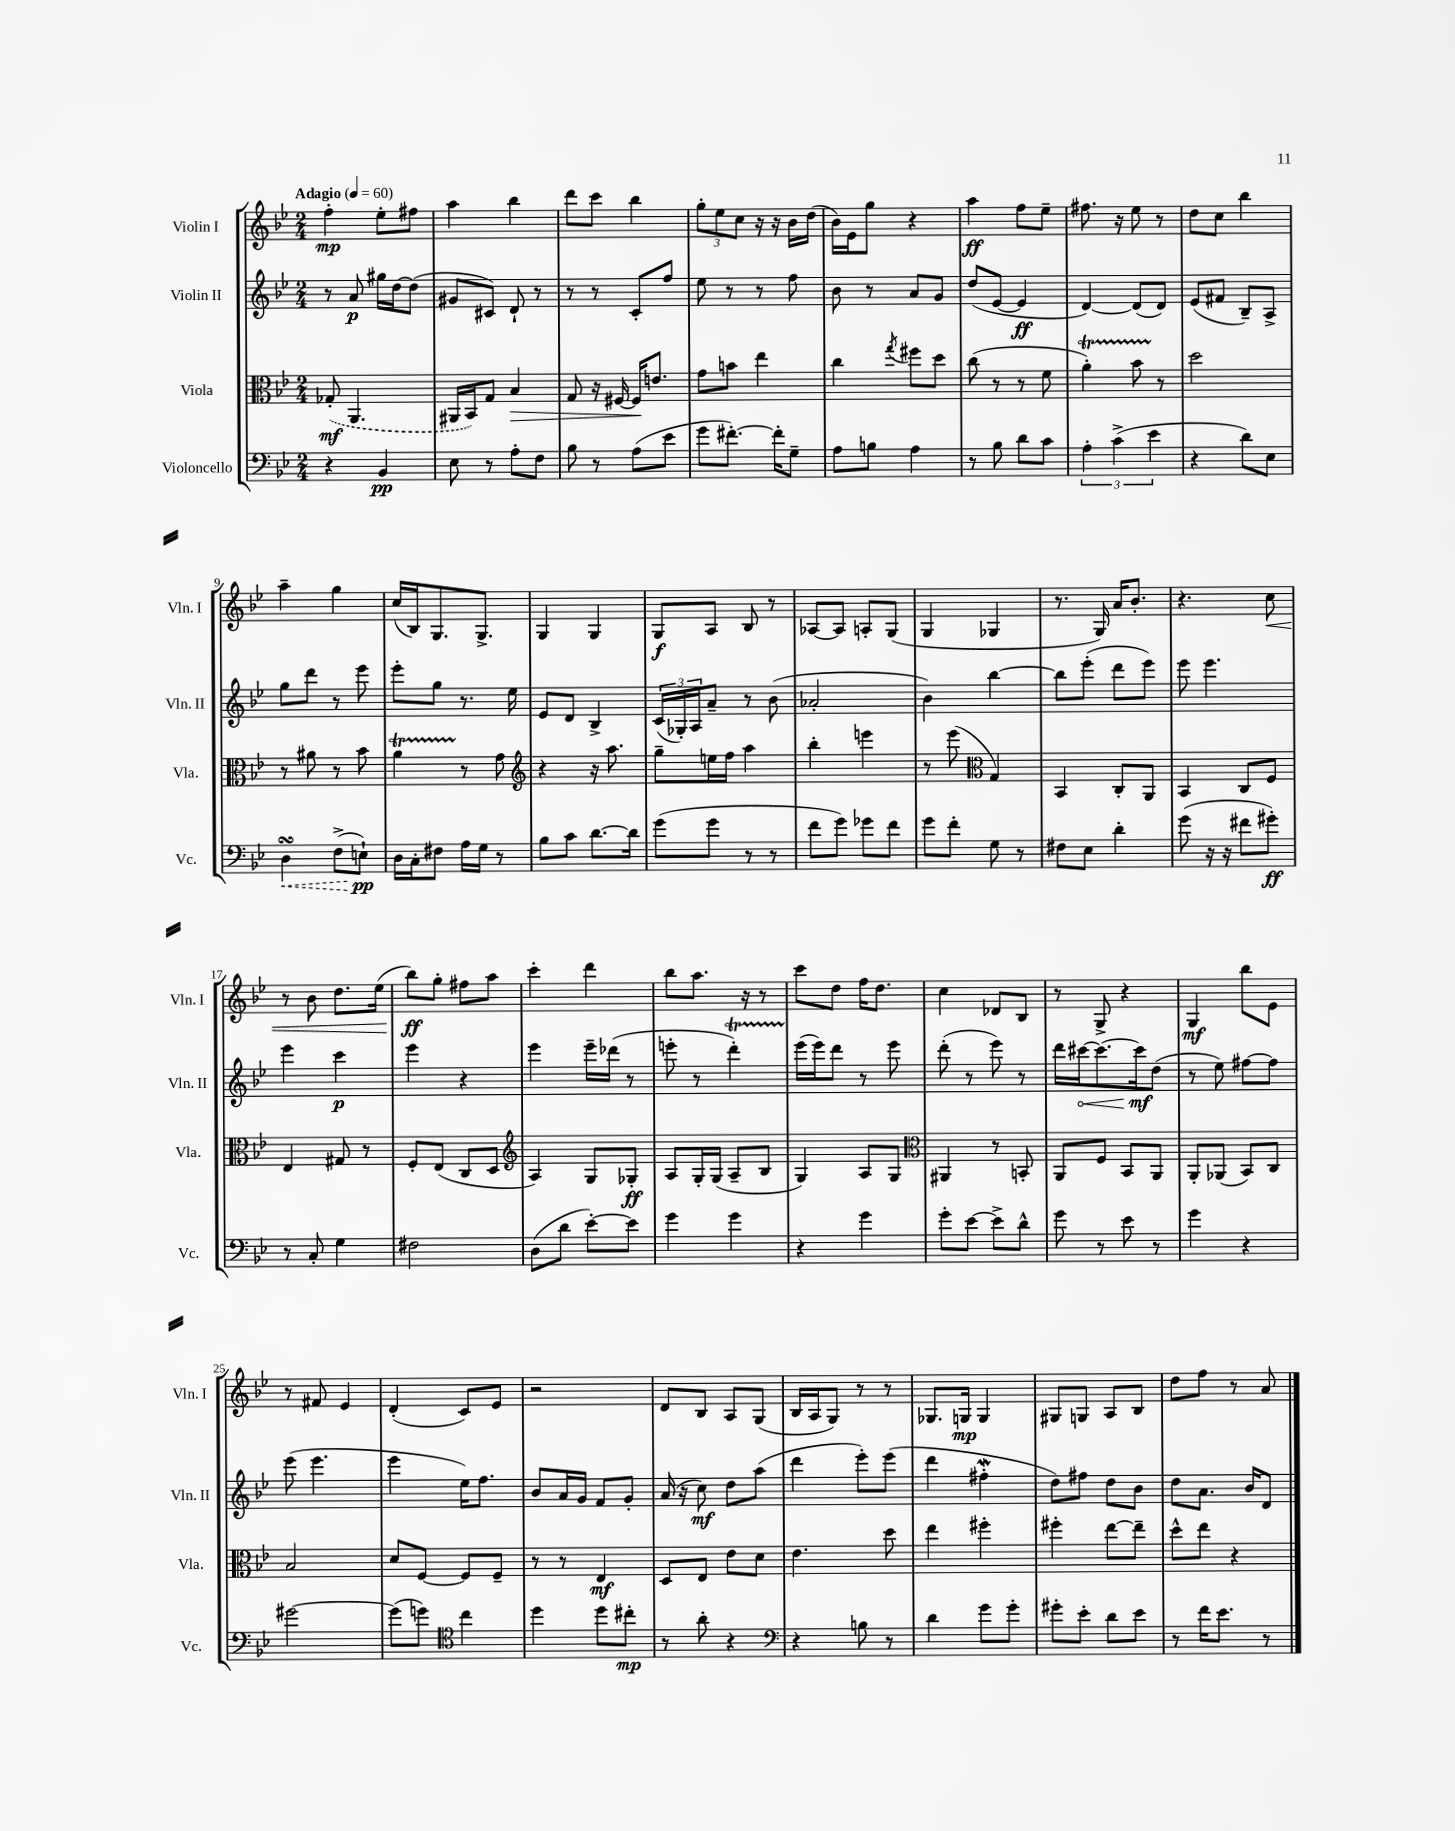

**kern	**kern	**kern	**kern
*staff4	*staff3	*staff2	*staff1
*clefF4	*clefC3	*clefG2	*clefG2
*k[b-e-]	*k[b-e-]	*k[b-e-]	*k[b-e-]
*M2/4	*M2/4	*M2/4	*M2/4
*MM60	*MM60	*MM60	*MM60
4r	(8G-'	8r	4ff'
.	4.AA	8a	.
4BB-	.	16gg#	8ee-'
.	.	[16dd	.
.	.	(8dd]	8ff#
=	=	=	=
8E-	16AA#	8g#	4aa
.	16BB-)	.	.
8r	8G	8c#)	.
8A'	4B-	8d`	4bb-
8F	.	8r	.
=	=	=	=
8B-	8G	8r	8ddd
8r	16r	8r	8ccc
.	[16F#	.	.
(8A	16F#]	8c'	4bb-
.	8.e	.	.
8e-	.	8ff	.
=	=	=	=
8g	8g	8ee-	12gg'
.	.	.	12ee-
[8.f#')	8b	8r	.
.	.	.	12cc
.	4ee-	8r	16r
16f#']	.	.	16r
8G~	.	8ff	16b-
.	.	.	(16dd
=	=	=	=
8A	4cc	8b-	16b-)
.	.	.	16e-
8B	.	8r	8gg
.	8qgg	.	.
4A	8ff#	8a	4r
.	8dd	8g	.
=	=	=	=
8r	(8cc	(8dd	4aa
8B-	8r	[8e-	.
8d	8r	4e-]	8ff
8c	8f	.	8ee-~
=	=	=	=
6A'	4a')	[4d)	8.ff#
(6c^	.	.	.
.	.	.	16r
.	8b-	(8d]	8ee-
6e-	.	.	.
.	8r	8d)	8r
=	=	=	=
4r	2dd	(8e-	8dd
.	.	8f#	8cc
8d)	.	8B-~)	4bb-
8E-	.	8A^	.
=	=	=	=
4D	8r	8gg	4aa~
.	8a#	8ddd	.
(8F^	8r	8r	4gg
8E`)	8b-	8eee-	.
=	=	=	=
16D	4a	8eee-'	(16cc
16C'	.	.	16B-)
8F#	.	8gg	8.G
16A	8r	8.r	.
16G	.	.	8.G^
8r	8g	.	.
.	.	16ee-	.
=	=	=	=
*	*clefG2	*	*
8B-	4r	8e-	4G
8c	.	8d	.
[8.d	16r	4B-^	4G
.	8.aa	.	.
16d]	.	.	.
=	=	=	=
(8g	8gg~	(24c	8G
.	.	24G-')	.
.	.	24A	.
8g	16ee	8a~	8A
.	16ff	.	.
8r	4aa	8r	8B-
8r	.	(8b-	8r
=	=	=	=
8f	4bb-'	2a-'	[8A-
8g)	.	.	8A-]
8g-	4eee	.	8A'
8f	.	.	(8G
=	=	=	=
8g	8r	4b-)	4G
8f'	(8eee-	.	.
*	*clefC3	*	*
8G	4G)	[4bb-	4G-
8r	.	.	.
=	=	=	=
8F#	4BB-	8bb-]	8.r
8E-	.	(8eee-'	.
.	.	.	16G)
4d'	8C'	8ddd	16a
.	.	.	8.b-'
.	8AA	8eee-)	.
=	=	=	=
(8g	4BB-	8eee-	4.r
16r	.	4.eee-	.
16r	.	.	.
8f#	8C	.	.
8g#')	8F	.	8cc
=	=	=	=
8r	4E-	4eee-	8r
8C'	.	.	8b-
4G	8G#	4ccc	8.dd
.	8r	.	.
.	.	.	(16ee-
=	=	=	=
2F#	8F'	4eee-	8bb-)
.	(8E-	.	8gg'
.	8C	4r	8ff#
.	8D	.	8aa
=	=	=	=
*	*clefG2	*	*
(8D	4A)	4eee-	4ccc'
8d	.	.	.
[8e-')	8G	16eee-~	4ddd
.	.	(16ddd-	.
8e-]	8G-'	8r	.
=	=	=	=
4g	8A	8eee'	8bb-
.	16G'	8r	8.aa
.	(16G	.	.
4g	8A~	4ddd')	.
.	.	.	16r
.	8B-	.	8r
=	=	=	=
4r	4G)	(16eee-	8ccc
.	.	16eee-)	.
.	.	8ddd	8dd
4g	8A	8r	16ff
.	.	.	8.dd
.	8G	8eee-	.
=	=	=	=
*	*clefC3	*	*
8g'	4AA#	(8ddd'	4cc
[8e-	.	8r	.
8e-^]	8r	8eee-)	8d-
8d^^	8BB'	8r	8B-
=	=	=	=
8g	8AA	16ddd	8r
.	.	[16ccc#	.
8r	8F	8.ccc#_	8G^
8e-	8BB-	.	4r
.	.	16ccc#]	.
8r	8AA	(8dd	.
=	=	=	=
4g	8AA'	8r	4G
.	(8AA-	8ee-)	.
4r	8BB-)	[8ff#	8bb-
.	8C	8ff#]	8e-
=	=	=	=
[2g#	2B-	(8eee-	8r
.	.	4.eee-	8f#
.	.	.	4e-
=	=	=	=
(8g#]	8d	4eee-	(4d'
8g)	[8F	.	.
*clefC4	*	*	*
4cc	8F]	16ee-)	8c)
.	.	8.ff	.
.	8F~	.	8e-
=	=	=	=
4dd	8r	8b-	2r
.	8r	16a	.
.	.	16g	.
8dd	4E-	8f	.
8cc#'	.	8g'	.
=	=	=	=
8r	8D	(16a	8d
.	.	16r	.
8a'	8E-	8cc)	8B-
4r	8e-	8dd	8A
.	8d	(8aa	(8G
=	=	=	=
*clefF4	*	*	*
4r	4.e-	4ddd	16B-
.	.	.	16A
.	.	.	8G)
8B	.	8eee-')	8r
8r	8dd	(8eee-	8r
=	=	=	=
4d	4ee-	4ddd	8.G-
.	.	.	16G
8g	4ff#'	4ff#'	4G
8g'	.	.	.
=	=	=	=
8g#'	4ff#'	8dd)	8G#
8e-'	.	8ff#	8G
8d	[8ee-	8dd	8A
8e-	8ee-~]	8b-	8B-
=	=	=	=
8r	8dd^^	8dd	8dd
16f	8ee-	8.a	8ff
8.e-	.	.	.
.	4r	.	8r
.	.	16b-	.
8r	.	8d	8a
==	==	==	==
*-	*-	*-	*-
